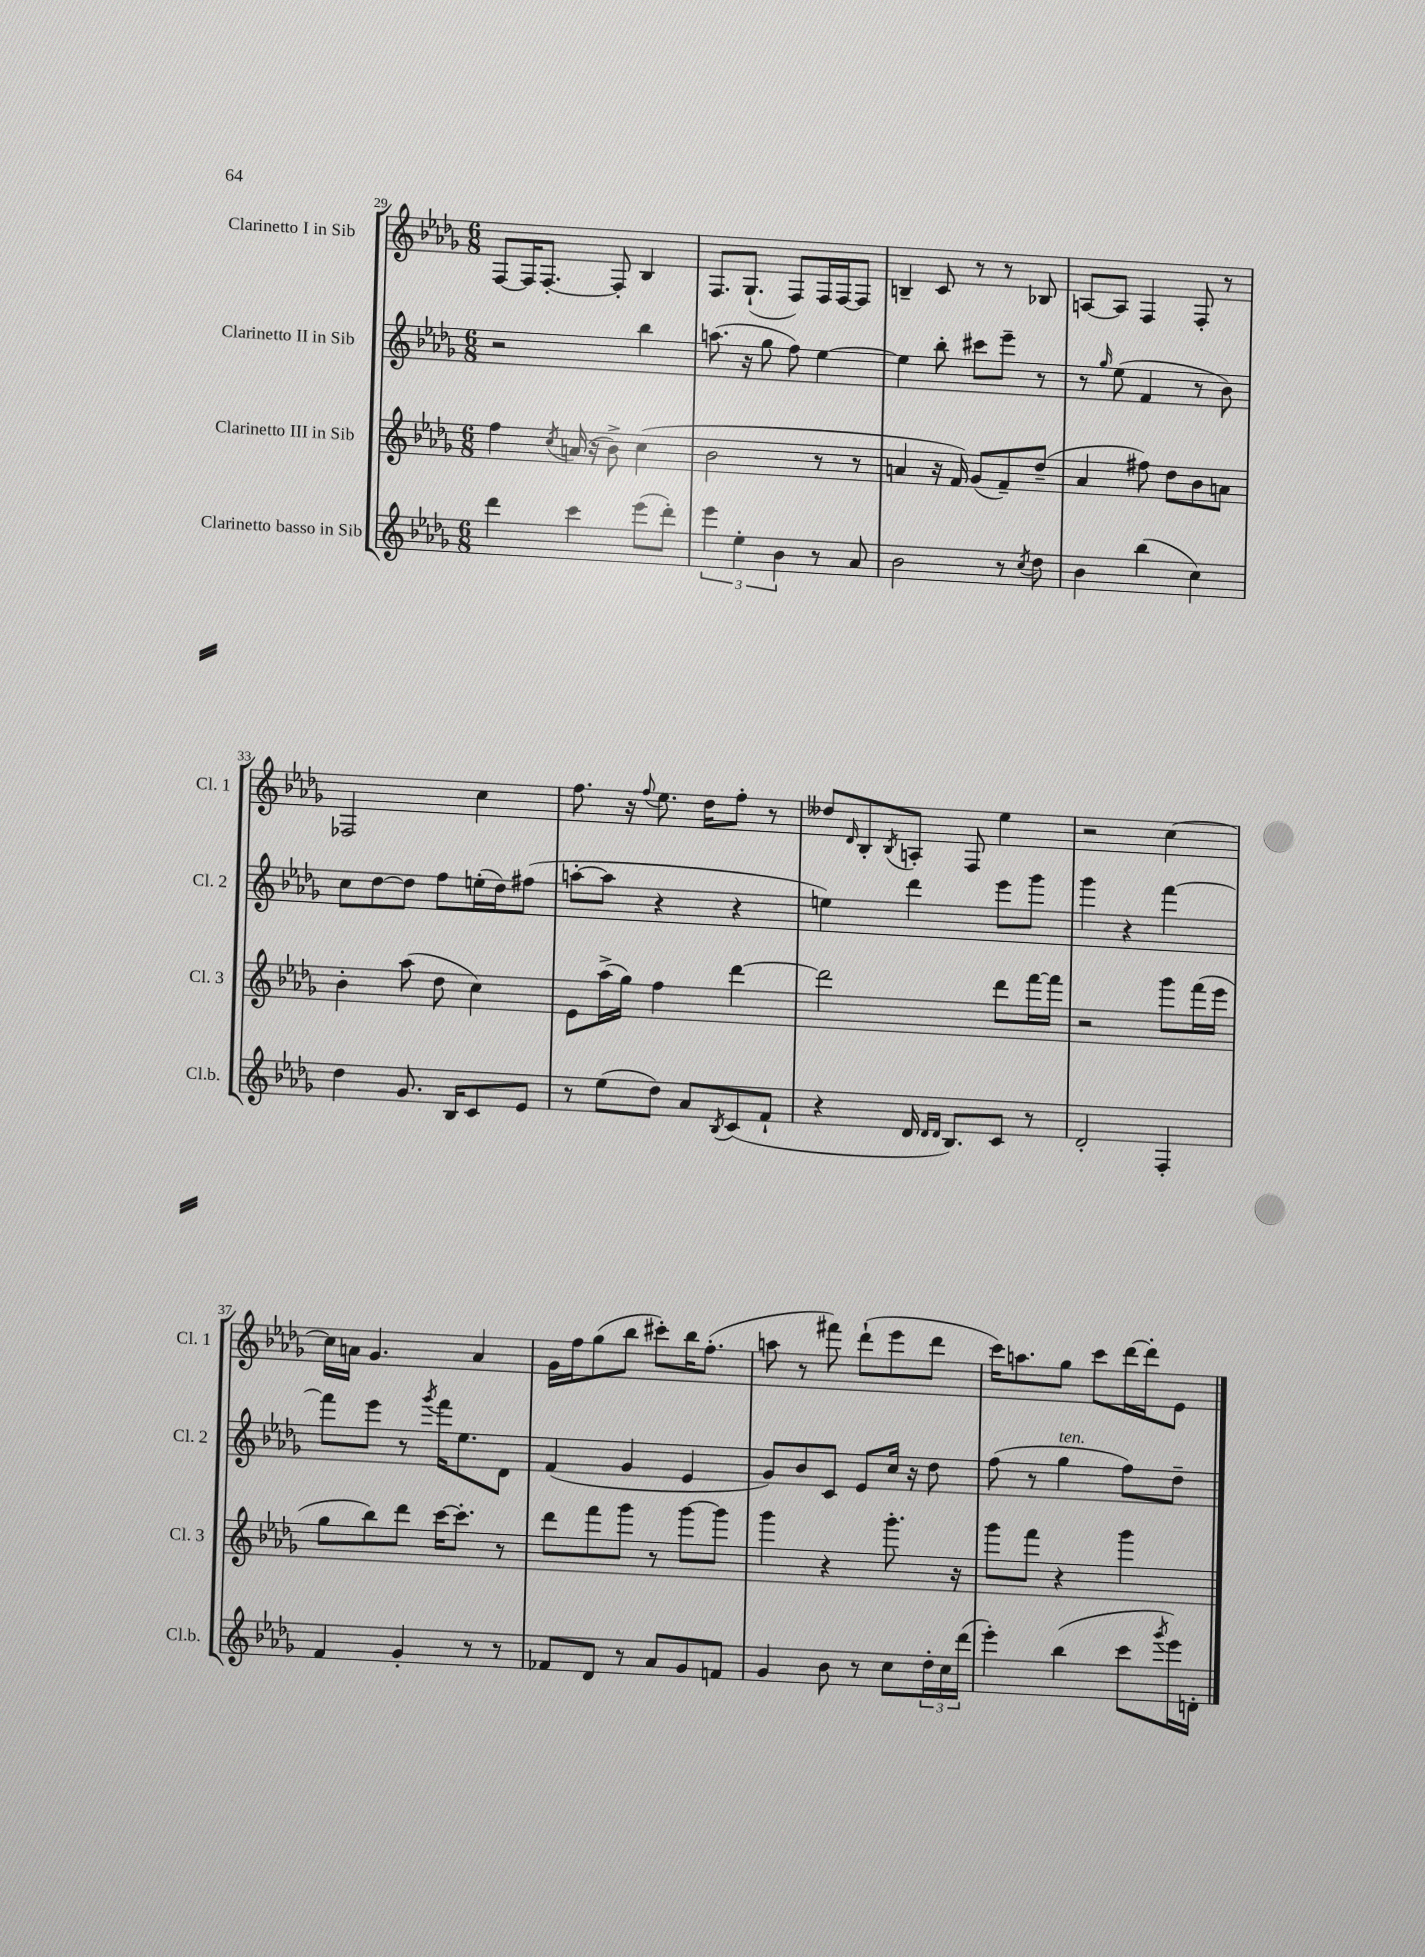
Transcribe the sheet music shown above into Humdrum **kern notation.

**kern	**kern	**kern	**kern
*part4	*part3	*part2	*part1
*staff4	*staff3	*staff2	*staff1
*I"Clarinetto basso in Sib	*I"Clarinetto III in Sib	*I"Clarinetto II in Sib	*I"Clarinetto I in Sib
*I'Cl.b.	*I'Cl. 3	*I'Cl. 2	*I'Cl. 1
*clefG2	*clefG2	*clefG2	*clefG2
*k[b-e-a-d-g-]	*k[b-e-a-d-g-]	*k[b-e-a-d-g-]	*k[b-e-a-d-g-]
*M6/8	*M6/8	*M6/8	*M6/8
=29	=29	=29	=29
4ddd-\	4ff\	2r	[8F/L
.	.	.	16F/K]
.	.	.	[8.F'/J
.	8qcc/	.	.
4ccc\	(16an/	.	.
.	16r	.	.
.	8b-^\)	.	8F'/]
(8eee-\L	(4cc\	4bb-\	4B-/
8ddd-'\J)	.	.	.
=30	=30	=30	=30
6eee-\	2b-\	(8.aan\	8.F/L
6ee-'\	.	.	.
.	.	16r	(8.G-`/J
.	.	8gg-\	.
6b-\	.	.	.
.	.	8ff\)	8F/L)
8r	8r	[4ee-\	16F/L
.	.	.	[16F/J
8a-/	8r	.	8F/J]
=31	=31	=31	=31
2b-\	4an/	4ee-\]	4Bn~/
.	16r	8bb-'\	8c/
.	16f/)	.	.
.	(8g-/L	8ccc#X\L	8r
8r	8f~/)	8eee-~\J	8r
8qcc/	.	.	.
8dd-\	(8dd-~/J	8r	8B-X/
=32	=32	=32	=32
4b-\	4a-/	8r	[8An/L
.	.	16qqgg-/	.
.	.	(8ee-\	8A/J]
(4bb-\	8ff#X\)	4f/	4F/
.	8dd-\L	.	.
4cc\)	8b-\	8r	8F'/
.	8an\J	8b-\)	8r
!!LO:LB:g=z
=33	=33	=33	=33
4dd-\	4b-'\	8cc\L	2F-X/
.	.	[8dd-\	.
8.g-/	(8aa-\	8dd-\J]	.
.	8dd-\	8ff\L	.
16B-/KL	.	.	.
8c/	4cc\)	(16een'\L	4cc\
.	.	16dd-\J)	.
8e-/J	.	(8ff#X\J	.
=34	=34	=34	=34
8r	8e-\L	[8aan'\L	8.ff\
(8ee-\L	(16aa-^\L	8aa\J]	.
.	16gg-\JJ)	.	16r
.	.	.	8qqff/
8dd-\J)	4ff\	4r	8.ee-\
8a-/L	.	.	.
.	.	.	16dd-\KL
8qB-/	.	.	.
(8c/	[4ddd-\	4r	8ff'\J
8f`/J	.	.	8r
=35	=35	=35	=35
4r	2ddd-\]	4een\)	8dd--X/L
.	.	.	16qqd-/
.	.	.	8B-'/
.	.	.	8qB-/
16d-/	.	4ddd-\	8An'/J
16qqd-/LL	.	.	.
16qqd-/JJ	.	.	.
8.B-/L)	.	.	.
.	.	.	8F/
8c/J	8ddd-\L	8eee-\L	4ee-\
8r	[16fff\L	8ggg-\J	.
.	16fff\JJ]	.	.
=36	=36	=36	=36
2d-'/	2r	4ggg-\	2r
.	.	4r	.
4F'/	8ggg-\L	[4fff\	[4cc\
.	(16fff\L	.	.
.	16eee-\JJ	.	.
!!LO:LB:g=z
=37	=37	=37	=37
4f/	8gg-\L	8fff\L]	16cc\LL]
.	.	.	16an\JJ
.	8bb-\)	8eee-\J	4.g-/
4g-'/	8ddd-\J	8r	.
.	.	8qggg-/	.
.	[16ccc\KL	16fff\KL	.
.	8.ccc'\J]	8.ee-\	.
8r	.	.	4a/
8r	8r	8d-\J	.
=38	=38	=38	=38
8f-X/L	8ddd-\L	(4f/	16g-\LL
.	.	.	16ff\J
8d-/J	8fff\	.	(8gg-\
8r	8ggg-\J	4g-/	8bb-\J
8a-/L	8r	.	8ccc#X'\L)
8g-/	[8ggg-\L	4e-/	16bb-\K
.	.	.	(8.ff'\J
8fn/J	8ggg-\J]	.	.
=39	=39	=39	=39
4g-/	4ggg-\	8g-/L)	8aan\
.	.	8b-/	8r
8b-\	4r	8c/J	8fff#X\)
8r	.	8e-/L	(8ddd-`\L
8cc\L	8.ggg-'\	16cc/Jk	8eee-\
.	.	16r	.
24dd-'\L	.	8dd-\	8ddd-\J
24cc\	.	.	.
.	16r	.	.
(24ddd-\JJ	.	.	.
=40	=40	=40	=40
4eee-'\)	8ggg-\L	(8ff\	16ccc\KL)
.	.	.	8.aan\
.	8fff\J	8r	.
!	!	!LO:TX:a:i:t=ten.	!
(4bb-\	4r	4gg-\	8gg-\J
.	.	.	8ccc\L
8ccc\L	4ggg-\	8ff\L)	[16ddd-\L
.	.	.	16ddd-'\J]
8qggg-/	.	.	.
16eee-\L)	.	8dd-~\J	8e-\J
16dn'\JJ	.	.	.
==	==	==	==
*-	*-	*-	*-
